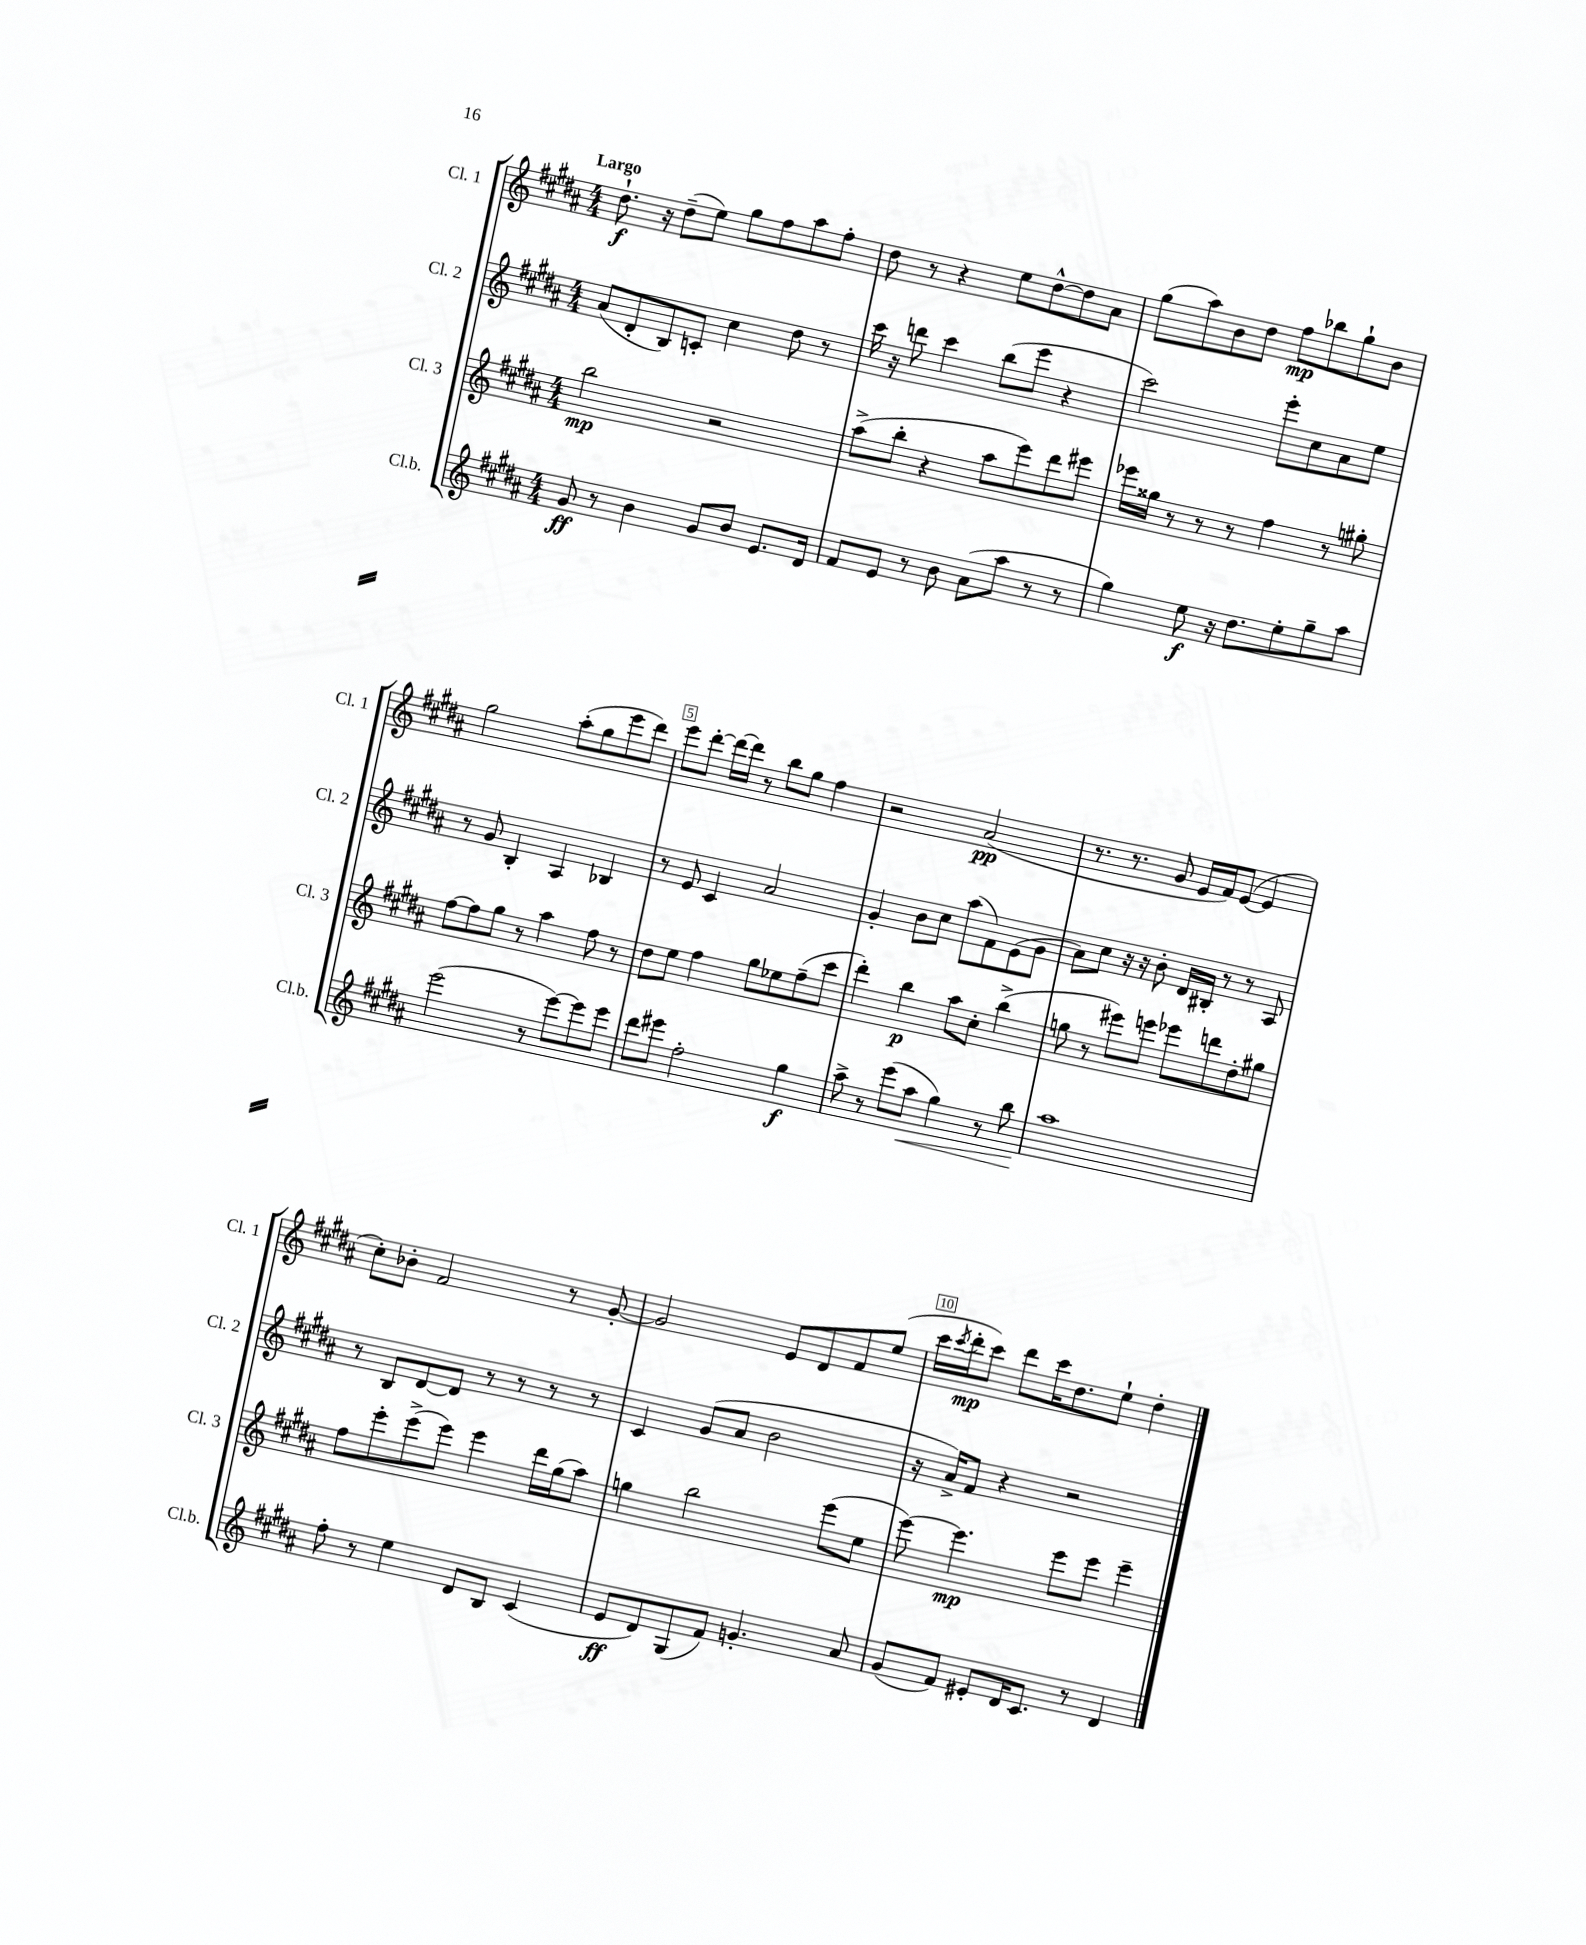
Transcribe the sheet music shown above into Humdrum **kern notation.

**kern	**kern	**kern	**kern
*staff4	*staff3	*staff2	*staff1
*clefG2	*clefG2	*clefG2	*clefG2
*k[f#c#g#d#a#]	*k[f#c#g#d#a#]	*k[f#c#g#d#a#]	*k[f#c#g#d#a#]
*M4/4	*M4/4	*M4/4	*M4/4
8g#	2bb	(8a#	8.dd#`
8r	.	8d#'	.
.	.	.	16r
4b	.	8B)	(8dd#~
.	.	8c'	8ee)
8g#	2r	4cc#	8gg#
8b	.	.	8ff#
8.e	.	8dd#	8aa#
.	.	8r	8ff#'
16d#	.	.	.
=	=	=	=
8f#	(8aa#^	16ccc#	8dd#
.	.	16r	.
8e	8bb'	8ddd	8r
8r	4r	4ccc#	4r
8b	.	.	.
(8a#	8aa#	(8bb	8ee
8aa#	8eee)	8eee	[8dd#^^
8r	8ddd#	4r	8dd#]
8r	8eee#	.	8a#
=	=	=	=
4gg#)	16eee-	2ccc#)	(8gg#
.	16gg##	.	.
.	8r	.	8aa#)
8ee	8r	.	8b
16r	8r	.	8dd#
8.dd#	.	.	.
.	4ff#	8eee'	8ff#
8ee'	.	8cc#	8bb-
8gg#~	8r	8a#	8gg#`
8aa#	8gg#'	8ee	8b
=	=	=	=
(2eee	[8ff#	8r	2gg#
.	8ff#]	8g#	.
.	8gg#	4B'	.
.	8r	.	.
8r	4aa#	4A#	(8aa#'
[8eee)	.	.	8gg#
8eee]	8ff#	4B-	8eee
8eee	8r	.	8ddd#)
=	=	=	=
8ddd#	8dd#	8r	8eee
8eee#	8ee	8e	[8ddd#'
2ff#'	4ff#	4c#	16ddd#_
.	.	.	16ddd#]
.	.	.	8r
.	8gg#	2a#	8bb
.	8ee-	.	8gg#
4gg#	(8ff#~	.	4ff#
.	8ccc#	.	.
=	=	=	=
8aa#^	4ddd#')	4g#'	2r
8r	.	.	.
(8eee	4bb	8b	.
8aa#	.	8cc#	.
4gg#)	8aa#	(8aa#	(2a#
.	8cc#'	8f#)	.
8r	(4bb^	(8e	.
8bb	.	8g#	.
=	=	=	=
1aa#	8gg	8a#)	8.r
.	8r	8cc#	.
.	.	.	8.r
.	8eee#)	16r	.
.	.	16r	.
.	8eee	8b'	8g#
.	8eee-	16d#	16e
.	.	16B#'	16f#)
.	8ddd	8r	([8e
.	8dd#'	8r	4e]
.	8gg#	8A#	.
=	=	=	=
8ff#'	8ff#	8r	8cc#')
8r	8eee'	8B	8b-'
4ee	(8eee^	[8d#	2f#
.	8eee)	8d#]	.
8d#	4eee	8r	.
8B	.	8r	.
(4c#	16ddd#	8r	8r
.	(16gg#	.	.
.	8aa#)	8r	[8g#'
=	=	=	=
8e	4gg	4c#	2g#]
8d#)	.	.	.
(8G#	2bb	(8g#	.
8f#)	.	8a#	.
4.g'	.	2b	8e
.	.	.	8d#
.	(8eee	.	8f#
8a#	8ee	.	(8ee
=	=	=	=
(8g#	[8eee)	16r	16ccc#
.	.	.	8qccc#
.	.	16a#^)	16ddd#'
8f#)	4.eee]	8f#	8ccc#)
8e#'	.	4r	8ddd#
16d#	.	.	16ccc#
8.c#	.	.	8.dd#
.	8eee	2r	.
8r	8eee	.	8ee`
4d#	4eee~	.	4dd#'
==	==	==	==
*-	*-	*-	*-
